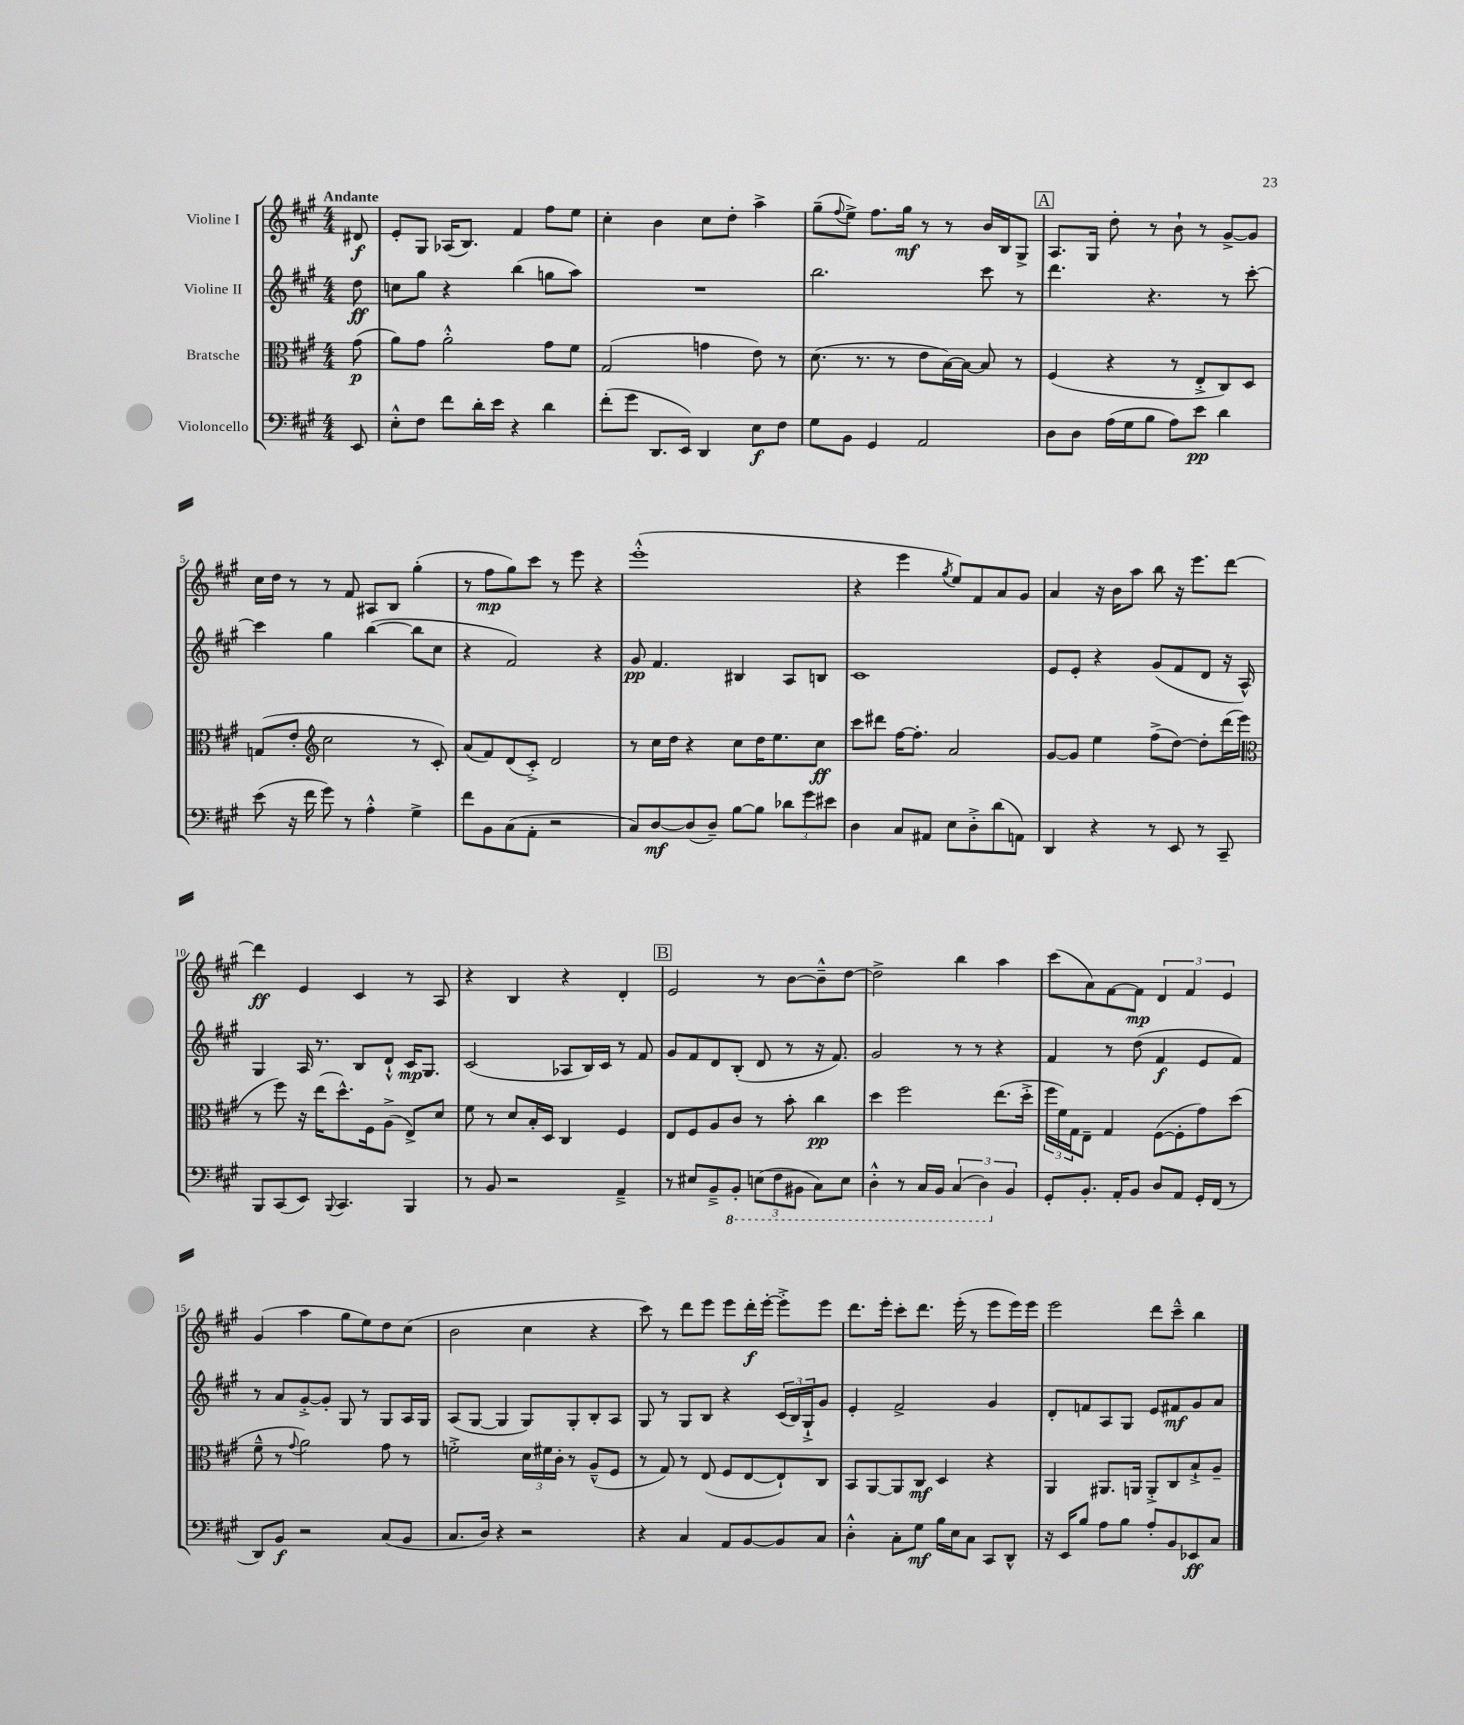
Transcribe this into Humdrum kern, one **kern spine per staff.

**kern	**dynam	**kern	**dynam	**kern	**dynam	**kern	**dynam
*part4	*part4	*part3	*part3	*part2	*part2	*part1	*part1
*staff4	*staff4	*staff3	*staff3	*staff2	*staff2	*staff1	*staff1
*I"Violoncello	*	*I"Bratsche	*	*I"Violine II	*	*I"Violine I	*
*clefF4	*	*clefC3	*	*clefG2	*	*clefG2	*
*k[f#c#g#]	*	*k[f#c#g#]	*	*k[f#c#g#]	*	*k[f#c#g#]	*
*M4/4	*	*M4/4	*	*M4/4	*	*M4/4	*
=	=	=	=	=	=	=	=
!	!	!	!	!	!	!LO:TX:a:B:t=Andante	!
8EE/	.	(8g#\	p	8dd\	ff	8d#X/	f
=1	=1	=1	=1	=1	=1	=1	=1
8E'^^\L	.	8a\L)	.	8ccn\L	.	8e'/L	.
8F#\J	.	8g#\J	.	8gg#\J	.	8G#/J	.
8f#\L	.	2a'^^\	.	4r	.	(16A-X/KL	.
.	.	.	.	.	.	8.B/J)	.
16d'\L	.	.	.	.	.	.	.
16e\JJ	.	.	.	.	.	.	.
4r	.	.	.	(4bb\	.	4f#/	.
4d\	.	8g#\L	.	8ggn\L	.	8ff#\L	.
.	.	8f#\J	.	8aa\J)	.	8ee\J	.
=2	=2	=2	=2	=2	=2	=2	=2
(8f#'\L	.	(2G#/	.	1r	.	4cc#'\	.
8g#\J	.	.	.	.	.	.	.
8.DD/L	.	.	.	.	.	4b\	.
16EE/Jk)	.	.	.	.	.	.	.
4DD/	.	4gn\	.	.	.	8cc#\L	.
.	.	.	.	.	.	8dd'\J	.
8E\L	f	8e\)	.	.	.	4aa^\	.
8F#\J	.	8r	.	.	.	.	.
=3	=3	=3	=3	=3	=3	=3	=3
8G#\L	.	(8.d\	.	2.bb\	.	(8gg#~\L	.
.	.	.	.	.	.	8qqff#/	.
8BB\J	.	.	.	.	.	8ee^\J)	.
.	.	8.r	.	.	.	.	.
4GG#/	.	.	.	.	.	8.ff#\L	.
.	.	8r	.	.	.	.	.
.	.	.	.	.	.	16gg#\Jk	mf
2AA/	.	8e\L	.	.	.	8r	.
.	.	[16B\L)	.	.	.	8r	.
.	.	16B\JJ_	.	.	.	.	.
.	.	8B/]	.	8ccc#\	.	16b/LL	.
.	.	.	.	.	.	16B/J	.
.	.	8r	.	8r	.	8G#^/J	.
!!LO:REH:place=s1:t=A
=4	=4	=4	=4	=4	=4	=4	=4
8D\L	.	(4F#/	.	4.ddd\	.	8.A/L	.
8D\J	.	.	.	.	.	.	.
.	.	.	.	.	.	16G#/Jk	.
(16A\LL	.	4r	.	.	.	8dd'\	.
16G#\J	.	.	.	.	.	.	.
8B\J	.	.	.	4.r	.	8r	.
8A\L)	.	8r	.	.	.	8b`\	.
8e\J	pp	8E'^/L	.	.	.	8r	.
4d\	.	8C#/)	.	8r	.	[8g#^/L	.
.	.	8D/J	.	[8ccc#'\	.	8g#/J]	.
!!LO:LB:g=z
=5	=5	=5	=5	=5	=5	=5	=5
(8e\	.	(8Gn/L	.	4ccc#\]	.	16cc#\LL	.
.	.	.	.	.	.	16dd\JJ	.
16r	.	8e'/J	.	.	.	8r	.
16f#\	.	.	.	.	.	.	.
*	*	*clefG2	*	*	*	*	*
8g#\)	.	2cc#\	.	4gg#\	.	8r	.
8r	.	.	.	.	.	8f#/	.
4A'^^\	.	.	.	([4bb\	.	8A#X/L	.
.	.	.	.	.	.	8B/J	.
4G#^\	.	8r	.	8bb\L]	.	(4gg#'\	.
.	.	8c#'/)	.	8cc#\J	.	.	.
=6	=6	=6	=6	=6	=6	=6	=6
8f#\L	.	(8a/L	.	4r	.	8r	.
8BB\	.	8f#/)	.	.	.	8ff#\L	mp
(8C#\	.	(8d/	.	2f#/)	.	8gg#\)	.
8AA'\J	.	8c#'^/J)	.	.	.	8ccc#\J	.
2r	.	2d/	.	.	.	8r	.
.	.	.	.	.	.	8eee\	.
.	.	.	.	4r	.	4r	.
=7	=7	=7	=7	=7	=7	=7	=7
8C#/L)	.	8r	.	8g#/	pp	(1eee'^^	.
[8D/	mf	16cc#\LL	.	4.f#/	.	.	.
.	.	16dd\JJ	.	.	.	.	.
(8D/]	.	4r	.	.	.	.	.
8D~/J)	.	.	.	.	.	.	.
[8B\L	.	8cc#\L	.	4B#X/	.	.	.
8B\J]	.	16dd\K	.	.	.	.	.
.	.	8.ee\	.	.	.	.	.
12d-X\L	.	.	.	8A/L	.	.	.
12g#\	.	.	.	.	.	.	.
.	.	8cc#\J	ff	8Bn/J	.	.	.
12e#X\J	.	.	.	.	.	.	.
=8	=8	=8	=8	=8	=8	=8	=8
4D\	.	8ccc#\L	.	1c#	.	4r	.
.	.	8ddd#X\J	.	.	.	.	.
8C#/L	.	[16ff#\KL	.	.	.	4eee\	.
.	.	8.ff#'\J]	.	.	.	.	.
8AA#X/J	.	.	.	.	.	.	.
.	.	.	.	.	.	8qgg#/	.
8E\L	.	2a/	.	.	.	8ee/L)	.
8D'^\	.	.	.	.	.	8f#/	.
(8d\	.	.	.	.	.	8a/	.
8AAn\J)	.	.	.	.	.	8g#/J	.
=9	=9	=9	=9	=9	=9	=9	=9
4DD/	.	[8g#/L	.	8e/L	.	4a/	.
.	.	8g#/J]	.	8e'/J	.	.	.
4r	.	4ee\	.	4r	.	16r	.
.	.	.	.	.	.	16b\KL	.
.	.	.	.	.	.	8aa\J	.
8r	.	(8ff#^\L	.	(8g#/L	.	8bb\	.
8EE/	.	[8dd\J)	.	8f#/	.	16r	.
.	.	.	.	.	.	8.eee\L	.
8r	.	8dd'\L]	.	8d/J	.	.	.
8CC#~/	.	(16ddd\L	.	16r	.	[8ddd\J	.
.	.	16eee\JJ	.	16A^^/)	.	.	.
!!LO:LB:g=z
=10	=10	=10	=10	=10	=10	=10	=10
*	*	*clefC3	*	*	*	*	*
8BBB/L	.	8r	.	4G#/	.	4ddd\]	ff
(8CC#/	.	8ff#\)	.	.	.	.	.
8EE/J)	.	16r	.	16A/	.	4e/	.
.	.	(16ee\KL	.	8.r	.	.	.
8qqBBB/	.	.	.	.	.	.	.
4.CC#/	.	8.dd^^\)	.	.	.	.	.
.	.	.	.	8B/L	.	4c#/	.
.	.	16F#\k	.	.	.	.	.
.	.	(8A^\J	.	8d`^^/J	.	.	.
4BBB/	.	8E^/L)	.	16c#/KL	mp	8r	.
.	.	.	.	8.G#/J	.	.	.
.	.	8d/J	.	.	.	8A/	.
=11	=11	=11	=11	=11	=11	=11	=11
8r	.	8f#\	.	(2c#/	.	4r	.
8BB/	.	8r	.	.	.	.	.
2r	.	8d/L	.	.	.	4B/	.
.	.	16B'/L	.	.	.	.	.
.	.	16D/JJ	.	.	.	.	.
.	.	4C#/	.	8A-X/L	.	4r	.
.	.	.	.	16B/L)	.	.	.
.	.	.	.	16c#/JJ	.	.	.
4AA~^/	.	4F#/	.	8r	.	4d'/	.
.	.	.	.	8f#/	.	.	.
!!LO:REH:place=s1:t=B
=12	=12	=12	=12	=12	=12	=12	=12
8r	.	8E/L	.	8g#/L	.	2e/	.
8E#X/L	.	8F#/	.	8f#/	.	.	.
8BB~^/	.	8A/	.	8d/	.	.	.
*8ba	*	*	*	*	*	*	*
8BBB'/J	.	8c#/J	.	(8B'/J	.	.	.
(12EEn\L	.	8r	.	8d/	.	8r	.
12FF#\	.	.	.	.	.	.	.
.	.	8b'\	.	8r	.	[8b\L	.
12BBB#X\J	.	.	.	.	.	.	.
8CC#\L)	.	4cc#\	pp	16r	.	8b~^^\]	.
.	.	.	.	8.f#/)	.	.	.
8EE\J	.	.	.	.	.	[8dd\J	.
=13	=13	=13	=13	=13	=13	=13	=13
4DD'^^\	.	4dd\	.	2g#/	.	2dd^\]	.
8r	.	2ff#\	.	.	.	.	.
16CC#/LL	.	.	.	.	.	.	.
16BBB/JJ	.	.	.	.	.	.	.
(6CC#/	.	.	.	8r	.	4bb\	.
.	.	.	.	8r	.	.	.
6DD\)	.	.	.	.	.	.	.
.	.	(8.ee\L	.	4r	.	4aa\	.
*X8ba	*	*	*	*	*	*	*
6BB/	.	.	.	.	.	.	.
.	.	16dd'^\Jk	.	.	.	.	.
=14	=14	=14	=14	=14	=14	=14	=14
8GG#'/L	.	24ff#\LL	.	4f#/	.	(8ccc#\L	.
.	.	24f#\)	.	.	.	.	.
.	.	24G#\J	.	.	.	.	.
8.BB'/J	.	8E~\J	.	.	.	8a\)	.
.	.	4G#/	.	8r	.	[8f#\	.
16AA'/KL	.	.	.	.	.	.	.
8BB/J	.	.	.	(8dd\	.	8f#\J]	mp
8D/L	.	([8F#\L	.	4f#/	f	6d/	.
8AA/J	.	8F#'\]	.	.	.	.	.
.	.	.	.	.	.	6f#/	.
16GG#'/LL	.	8g#\)	.	8e/L	.	.	.
(16FF#/JJ	.	.	.	.	.	.	.
.	.	.	.	.	.	6e/	.
8r	.	(8dd\J	.	8f#/J)	.	.	.
!!LO:LB:g=z
=15	=15	=15	=15	=15	=15	=15	=15
8DD/L)	.	8f#~^^\	.	8r	.	(4g#/	.
8BB/J	f	8r	.	8a/L	.	.	.
.	.	8qqg#/	.	.	.	.	.
2r	.	2a\)	.	[8g#'^/	.	4aa\	.
.	.	.	.	8g#'/J]	.	.	.
.	.	.	.	8G#/	.	8gg#\L	.
.	.	.	.	8r	.	8ee\)	.
(8C#/L	.	8g#\	.	8G#/L	.	8dd\	.
8BB/J	.	8r	.	16A/L	.	(8cc#\J	.
.	.	.	.	16G#/JJ	.	.	.
=16	=16	=16	=16	=16	=16	=16	=16
8.C#/L	.	2fn'^\	.	(8A/L	.	2b\	.
.	.	.	.	[8G#/J	.	.	.
16D/Jk)	.	.	.	.	.	.	.
4r	.	.	.	4G#/]	.	.	.
2r	.	24d\LL	.	8G#/L)	.	4cc#\	.
.	.	24f#X\	.	.	.	.	.
.	.	24c#'\JJ	.	.	.	.	.
.	.	8r	.	8G#'/	.	.	.
.	.	(8A~^^/L	.	8B'/	.	4r	.
.	.	8F#/J	.	8A/J	.	.	.
=17	=17	=17	=17	=17	=17	=17	=17
4r	.	8r	.	8G#/	.	8ccc#\)	.
.	.	8G#/)	.	8r	.	8r	.
4C#/	.	8r	.	8G#/L	.	8ddd\L	.
.	.	(8E/	.	8B/J	.	8eee\J	.
8AA/L	.	8F#/L	.	4r	.	8eee\L	.
[8BB/	.	[8E/	.	.	.	16ddd'\L	f
.	.	.	.	.	.	[16eee'\JJ	.
8BB/]	.	8E`/])	.	(24c#/LL	.	8eee'^\L]	.
.	.	.	.	24B/)	.	.	.
.	.	.	.	24G#`^/J	.	.	.
8C#/J	.	8C#/J	.	8g#/J	.	8eee\J	.
=18	=18	=18	=18	=18	=18	=18	=18
4D'^^\	.	8BB/L	.	4e'/	.	8.ddd\L	.
.	.	[8AA/	.	.	.	.	.
.	.	.	.	.	.	16eee'\Jk	.
8C#'\L	.	8AA/]	.	2f#^/	.	8ccc#'\L	.
8G#\J	mf	8C#/J	mf	.	.	8.ddd\J	.
16B\LL	.	4D/	.	.	.	.	.
16E\J	.	.	.	.	.	(16eee'\	.
8C#\J	.	.	.	.	.	8r	.
8CC#/L	.	4r	.	4g#/	.	8eee\L	.
8DD^^/J	.	.	.	.	.	16eee\L)	.
.	.	.	.	.	.	16eee\JJ	.
=19	=19	=19	=19	=19	=19	=19	=19
16r	.	4AA/	.	8d'/L	.	2eee\	.
16EE/KL	.	.	.	.	.	.	.
8B/J	.	.	.	8fn/	.	.	.
8A\L	.	8.AA#X/L	.	8A/	.	.	.
8B\J	.	.	.	8G#/J	.	.	.
.	.	16AAn/Jk	.	.	.	.	.
8A'/L	.	8AA'^/L	.	8e/L	.	8ddd\L	.
8BB/	.	8C#/	.	8f#X/	mf	8ccc#~^^\J	.
8EE-X/	ff	8B`^/	.	8g#/	.	4bb\	.
8C#/J	.	8A~/J	.	8a/J	.	.	.
==	==	==	==	==	==	==	==
*-	*-	*-	*-	*-	*-	*-	*-
